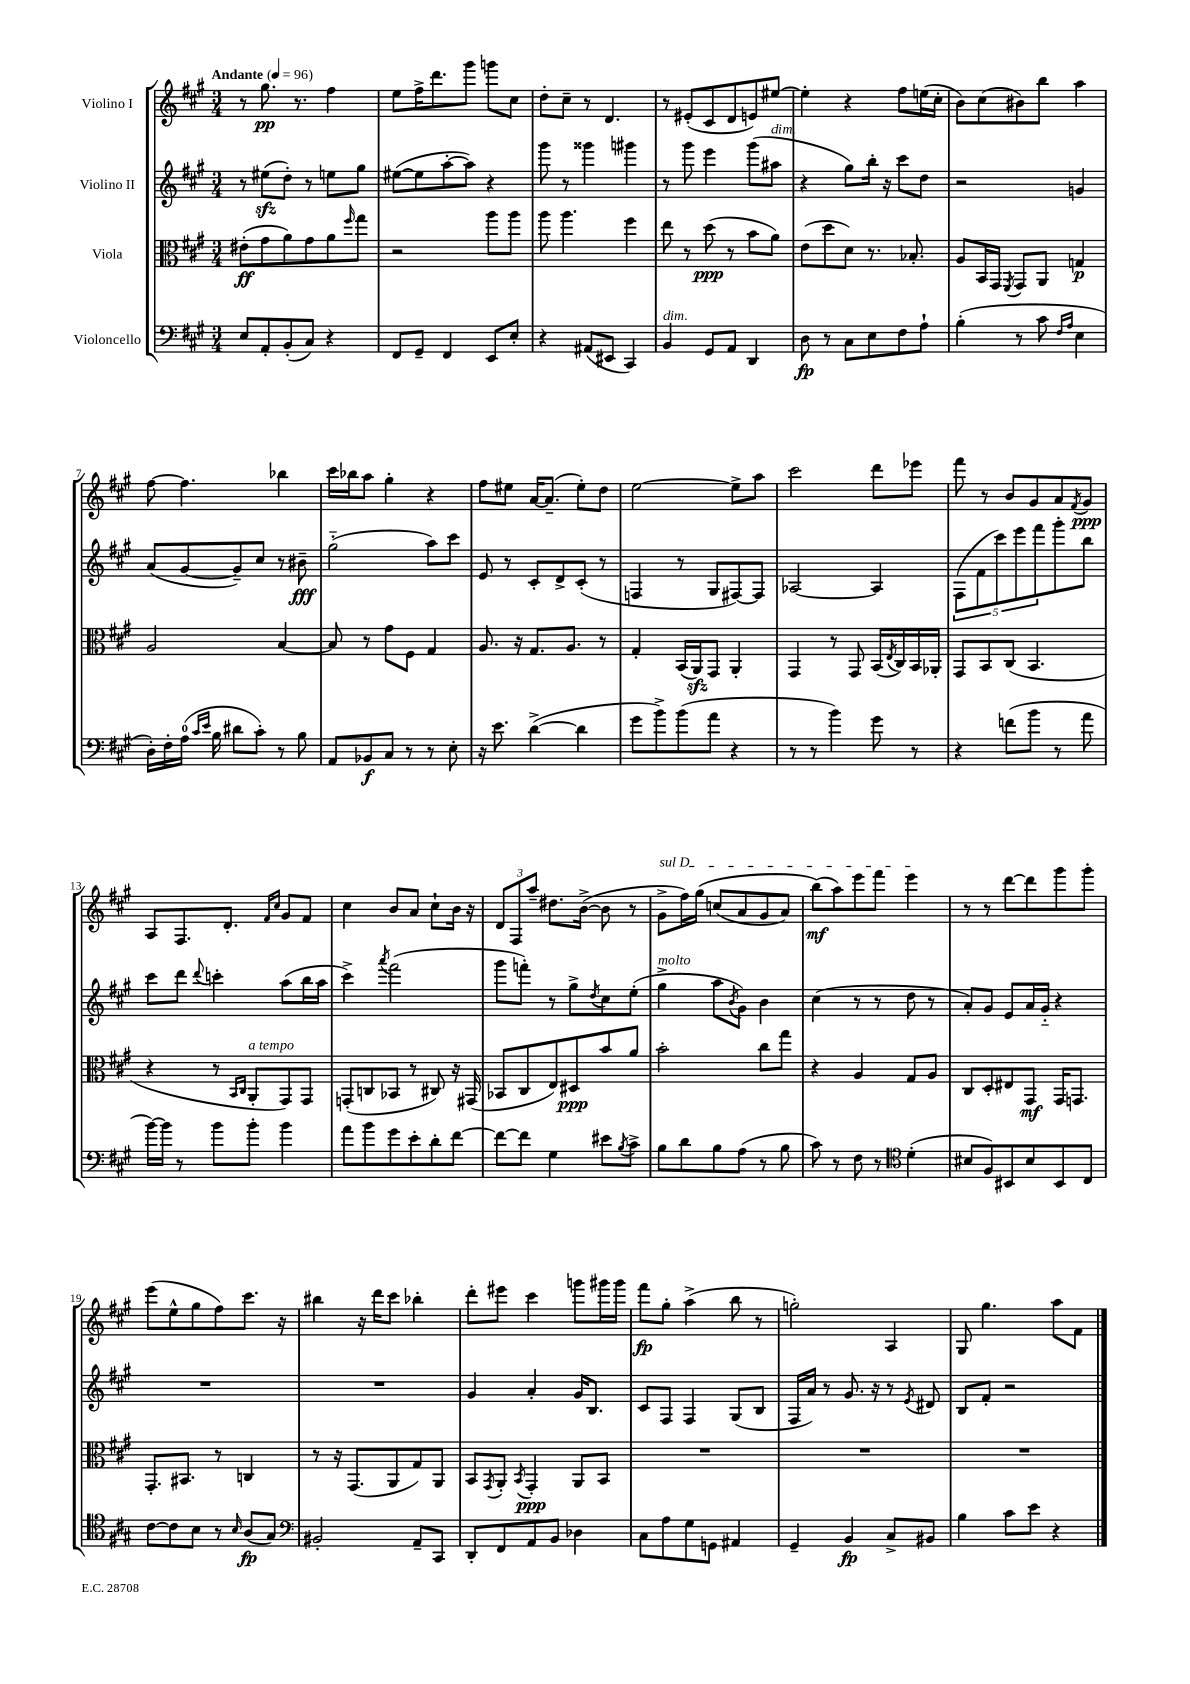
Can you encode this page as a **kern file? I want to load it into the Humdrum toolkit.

**kern	**dynam	**kern	**dynam	**kern	**dynam	**kern	**dynam
*part4	*part4	*part3	*part3	*part2	*part2	*part1	*part1
*staff4	*staff4	*staff3	*staff3	*staff2	*staff2	*staff1	*staff1
*I"Violoncello	*	*I"Viola	*	*I"Violino II	*	*I"Violino I	*
*clefF4	*	*clefC3	*	*clefG2	*	*clefG2	*
*k[f#c#g#]	*	*k[f#c#g#]	*	*k[f#c#g#]	*	*k[f#c#g#]	*
*M3/4	*	*M3/4	*	*M3/4	*	*M3/4	*
*MM96	*	*MM96	*	*MM96	*	*MM96	*
=1	=1	=1	=1	=1	=1	=1	=1
!	!	!	!	!	!	!LO:TX:a:B:t=Andante	!
8E/L	.	(8e#X'\L	ff	8r	.	8r	.
8AA'/	.	8g#\	.	(8ee#Xzz\L	.	8.gg#\	pp
(8BB'/	.	8a\)	.	8dd'\J)	.	.	.
.	.	.	.	.	.	8.r	.
8C#/J)	.	8g#\	.	8r	.	.	.
4r	.	8a\	.	8een\L	.	4ff#\	.
.	.	16qqff#/	.	.	.	.	.
.	.	8gg#\J	.	8gg#\J	.	.	.
=2	=2	=2	=2	=2	=2	=2	=2
8FF#/L	.	2r	.	([8ee#X\L	.	8ee\L	.
8GG#~/J	.	.	.	8ee#\]	.	16ff#^\K	.
.	.	.	.	.	.	8.ddd\	.
4FF#/	.	.	.	[8aa'\	.	.	.
.	.	.	.	8aa\J])	.	8ggg#\J	.
8EE/L	.	8aa\L	.	4r	.	8gggn\L	.
8E'/J	.	8aa\J	.	.	.	8cc#\J	.
=3	=3	=3	=3	=3	=3	=3	=3
4r	.	8aa\	.	8ggg#\	.	8dd'\L	.
.	.	4.aa\	.	8r	.	8cc#~\J	.
(8AA#X/L	.	.	.	4ggg##X\	.	8r	.
8EE#X/J	.	.	.	.	.	4.d/	.
4CC#/)	.	4ff#\	.	4ggg#X\	.	.	.
=4	=4	=4	=4	=4	=4	=4	=4
!LO:TX:a:i:t=dim.	!	!	!	!	!	!	!
4BB/	.	8ee\	.	8r	.	8r	.
.	.	8r	.	8ggg#\	.	(8e#X'/L	.
8GG#/L	.	(8dd\	ppp	4eee\	.	8c#/	.
8AA/J	.	8r	.	.	.	8d/	.
4DD/	.	8b\L	.	(8ggg#\L	.	8en/)	.
!	!	!	!	!LO:TX:a:i:t=dim.	!	!	!
.	.	8a\J)	.	8aa#X\J	.	[8ee#X/J	.
=5	=5	=5	=5	=5	=5	=5	=5
8D\	fp	(8e\L	.	4r	.	4ee#'\]	.
8r	.	8dd\	.	.	.	.	.
8C#\L	.	8d\J)	.	8gg#\L)	.	4r	.
8E\	.	8.r	.	16bb'\Jk	.	.	.
.	.	.	.	16r	.	.	.
8F#\	.	.	.	8ccc#\L	.	8ff#\L	.
.	.	8.B-X'/	.	.	.	.	.
8A`\J	.	.	.	8dd\J	.	(16een\L	.
.	.	.	.	.	.	16cc#'\JJ	.
=6	=6	=6	=6	=6	=6	=6	=6
(4B'\	.	8A/L	.	2r	.	8b\L)	.
.	.	16BB/L	.	.	.	(8cc#\	.
.	.	16GG#/JJ	.	.	.	.	.
.	.	8qFF#/	.	.	.	.	.
8r	.	8GG#/L	.	.	.	8b#X\)	.
8c#\	.	8AA/J	.	.	.	8bb\J	.
16qqF#/LL	.	.	.	.	.	.	.
16qqA/JJ	.	.	.	.	.	.	.
4E\	.	4Gn/	p	4gn/	.	4aa\	.
!!LO:LB:g=z
=7	=7	=7	=7	=7	=7	=7	=7
16D'\LL)	.	2A/	.	(8a/L	.	[8ff#\	.
16F#'\	.	.	.	.	.	.	.
(16A\JJ	.	.	.	[8g#/	.	4.ff#\]	.
16qqc#/LL	.	.	.	.	.	.	.
16qqe/JJ	.	.	.	.	.	.	.
16B\	.	.	.	.	.	.	.
8d#X\L	.	.	.	8g#~/])	.	.	.
8c#'\J)	.	.	.	8cc#/J	.	.	.
8r	.	[4B/	.	8r	.	4bb-X\	.
8B\	.	.	.	8b#X~\	fff	.	.
=8	=8	=8	=8	=8	=8	=8	=8
8AA/L	.	8B/]	.	(2gg#\	.	16ccc#\LL	.
.	.	.	.	.	.	16bb-X\J	.
8BB-X/	f	8r	.	.	.	8aa\J	.
8C#/J	.	8g#\L	.	.	.	4gg#'\	.
8r	.	8F#\J	.	.	.	.	.
8r	.	4G#/	.	8aa\L)	.	4r	.
8E'\	.	.	.	8ccc#\J	.	.	.
=9	=9	=9	=9	=9	=9	=9	=9
16r	.	8.A/	.	8e/	.	8ff#\L	.
8.e\	.	.	.	.	.	.	.
.	.	.	.	8r	.	8ee#X\J	.
.	.	16r	.	.	.	.	.
([4d^\	.	8.G#/L	.	8c#'/L	.	[16a/KL	.
.	.	.	.	.	.	(8.a~/J]	.
.	.	.	.	8d^/	.	.	.
.	.	8.A/J	.	.	.	.	.
4d\]	.	.	.	(8c#'/J	.	8ee#'\L)	.
.	.	8r	.	8r	.	8dd\J	.
=10	=10	=10	=10	=10	=10	=10	=10
8g#\L	.	4G#'/	.	4Fn/	.	[2ee\	.
8b^\)	.	.	.	.	.	.	.
(8b\	.	(16BB/LL	.	8r	.	.	.
.	.	16AAzz/J)	.	.	.	.	.
8a\J	.	8GG#/J	.	8G#/L	.	.	.
4r	.	4AA'/	.	[8F#X/)	.	8ee^\L]	.
.	.	.	.	8F#/J]	.	8aa\J	.
=11	=11	=11	=11	=11	=11	=11	=11
8r	.	4GG#/	.	[2A-X/	.	2ccc#\	.
8r	.	.	.	.	.	.	.
4b\)	.	8r	.	.	.	.	.
.	.	8GG#/	.	.	.	.	.
8g#\	.	(16BB/LL	.	4A-/]	.	8ddd\L	.
.	.	8qE/	.	.	.	.	.
.	.	16C#/)	.	.	.	.	.
8r	.	16BB/	.	.	.	8eee-X\J	.
.	.	16AA-X'/JJ	.	.	.	.	.
=12	=12	=12	=12	=12	=12	=12	=12
4r	.	8GG#/L	.	(10F#\L	.	8fff#\	.
.	.	.	.	10f#\	.	.	.
.	.	8BB/	.	.	.	8r	.
.	.	.	.	10ccc#\)	.	.	.
(8fn\L	.	(8C#/J	.	.	.	8b/L	.
.	.	.	.	10eee\	.	.	.
8b\J	.	4.BB/	.	.	.	8g#/	.
.	.	.	.	10fff#\	.	.	.
8r	.	.	.	8ggg#'\	.	8a/	.
.	.	.	.	.	.	8qf#/	.
8a\	.	.	.	8bb\J	.	8g#/J	ppp
!!LO:LB:g=z
=13	=13	=13	=13	=13	=13	=13	=13
[16b\LL)	.	4r	.	8ccc#\L	.	8A/L	.
16b\JJ]	.	.	.	.	.	.	.
8r	.	.	.	8ddd\J	.	8.F#/	.
.	.	.	.	8qqddd/	.	.	.
8b\L	.	8r	.	4cccn'\	.	.	.
.	.	.	.	.	.	8.d'/J	.
.	.	16qqBB/LL	.	.	.	.	.
.	.	16qqC#/JJ	.	.	.	.	.
!	!	!LO:TX:a:i:t=a tempo	!	!	!	!	!
8b'\J	.	8AA'/L	.	.	.	.	.
.	.	.	.	.	.	16qqf#/LL	.
.	.	.	.	.	.	16qqcc#/JJ	.
4b\	.	8GG#/)	.	(8aa\L	.	8g#/L	.
.	.	8GG#/J	.	16bb\L	.	8f#/J	.
.	.	.	.	16aa\JJ	.	.	.
=14	=14	=14	=14	=14	=14	=14	=14
8a\L	.	(8GGn'/L	.	4ccc#^\)	.	4cc#\	.
8b\	.	8Cn/	.	.	.	.	.
.	.	.	.	8qaaa/	.	.	.
8g#\	.	8BB-X/J	.	(2fff#\	.	8b/L	.
8e'\	.	8r	.	.	.	8a/J	.
8d'\	.	8C#X/)	.	.	.	8cc#`\L	.
[8f#\J	.	16r	.	.	.	16b\Jk	.
.	.	(16GG#X/	.	.	.	16r	.
=15	=15	=15	=15	=15	=15	=15	=15
8f#\L_	.	8BB-X/L	.	8ggg#\L	.	12d/L	.
.	.	.	.	.	.	12F#/	.
8f#\J]	.	8C#/	.	8fffn'\J)	.	.	.
.	.	.	.	.	.	12aa~/J	.
4G#\	.	8E/)	.	8r	.	8.dd#X\L	.
.	.	8D#X/	ppp	8gg#^\L	.	.	.
.	.	.	.	.	.	([16b^\Jk	.
.	.	.	.	8qdd/	.	.	.
8e#X\L	.	8b/	.	8cc#\	.	8b\]	.
8qB/	.	.	.	.	.	.	.
8c#^\J	.	8a/J	.	(8ee'\J	.	8r	.
=16	=16	=16	=16	=16	=16	=16	=16
!	!	!	!	!	!	!LO:TX:a:i:t=sul D	!
!	!	!	!	!LO:TX:a:i:t=molto	!	!	!
8B\L	.	2b'\	.	4gg#^\	.	8g#^\L	.
8d\	.	.	.	.	.	16ff#\L)	.
.	.	.	.	.	.	(16gg#\JJ	.
8B\	.	.	.	8aa\L	.	(8ccn/L	.
.	.	.	.	8qb/	.	.	.
(8A\J	.	.	.	8g#\J)	.	8a/	.
8r	.	8cc#\L	.	4b\	.	8g#/	.
8B\	.	8gg#\J	.	.	.	8a/J)	.
=17	=17	=17	=17	=17	=17	=17	=17
8c#\)	.	4r	.	(4cc#\	.	(8bb\L)	mf
8r	.	.	.	.	.	8aa\)	.
8F#\	.	4A/	.	8r	.	8eee\	.
8r	.	.	.	8r	.	8fff#\J	.
*clefC4	*	*	*	*	*	*	*
(4d'\	.	8G#/L	.	8dd\	.	4eee\	.
.	.	8A/J	.	8r	.	.	.
=18	=18	=18	=18	=18	=18	=18	=18
8B#X/L	.	8C#/L	.	8a'/L)	.	8r	.
8F#/)	.	8D'/	.	8g#/J	.	8r	.
8BB#X/	.	8E#X/	.	8e/L	.	[8ddd\L	.
8B#/	.	8GG#/J	mf	16a/L	.	8ddd\]	.
.	.	.	.	16g#/JJ	.	.	.
8BB#/	.	16GG#/KL	.	4r	.	8ggg#\	.
.	.	8.GGn/J	.	.	.	.	.
8C#/J	.	.	.	.	.	8ggg#'\J	.
!!LO:LB:g=z
=19	=19	=19	=19	=19	=19	=19	=19
[8c#\L	.	8.GG#'/L	.	2.r	.	(8eee\L	.
8c#\]	.	.	.	.	.	8ee^^\	.
.	.	8.BB#X/J	.	.	.	.	.
8B\J	.	.	.	.	.	8gg#\	.
8r	.	8r	.	.	.	8ff#\)	.
16qqB/	.	.	.	.	.	.	.
(8A/L	fp	4Cn/	.	.	.	8.ccc#\J	.
8G#/J)	.	.	.	.	.	.	.
.	.	.	.	.	.	16r	.
=20	=20	=20	=20	=20	=20	=20	=20
*clefF4	*	*	*	*	*	*	*
2BB#X'/	.	8r	.	2.r	.	4bb#X\	.
.	.	16r	.	.	.	.	.
.	.	(8.GG#/L	.	.	.	.	.
.	.	.	.	.	.	16r	.
.	.	.	.	.	.	16ddd\KL	.
.	.	8AA/	.	.	.	8ccc#\J	.
8AA~/L	.	8G#/)	.	.	.	4bb-X'\	.
8CC#/J	.	8AA/J	.	.	.	.	.
=21	=21	=21	=21	=21	=21	=21	=21
8DD'/L	.	8BB/L	.	4g#/	.	8ddd'\L	.
.	.	8qGG#/	.	.	.	.	.
8FF#/	.	8AA'/J	.	.	.	8eee#X\J	.
.	.	8qBB/	.	.	.	.	.
8AA/	.	4GG#'/	ppp	4a'/	.	4ccc#\	.
8BB/J	.	.	.	.	.	.	.
4D-X\	.	8AA/L	.	16g#/KL	.	8gggn\L	.
.	.	.	.	8.B/J	.	.	.
.	.	8BB/J	.	.	.	16ggg#X\L	.
.	.	.	.	.	.	16ggg#\JJ	.
=22	=22	=22	=22	=22	=22	=22	=22
8C#\L	.	2.r	.	8c#/L	.	8fff#\L	fp
8A\	.	.	.	8F#/J	.	8gg#'\J	.
8G#\	.	.	.	4F#/	.	(4aa^\	.
8GGn\J	.	.	.	.	.	.	.
4AA#X/	.	.	.	(8G#/L	.	8bb\	.
.	.	.	.	8B/J	.	8r	.
=23	=23	=23	=23	=23	=23	=23	=23
4GG#~/	.	2.r	.	16F#/LL	.	2ggn'\)	.
.	.	.	.	16a/JJ)	.	.	.
.	.	.	.	8r	.	.	.
4BB/	fp	.	.	8.g#/	.	.	.
.	.	.	.	16r	.	.	.
8C#^/L	.	.	.	8r	.	4A/	.
.	.	.	.	8qe/	.	.	.
8BB#X/J	.	.	.	8d#X/	.	.	.
=24	=24	=24	=24	=24	=24	=24	=24
4B\	.	2.r	.	8B/L	.	8G#/	.
.	.	.	.	8f#'/J	.	4.gg#\	.
8c#\L	.	.	.	2r	.	.	.
8e\J	.	.	.	.	.	.	.
4r	.	.	.	.	.	8aa\L	.
.	.	.	.	.	.	8f#\J	.
==	==	==	==	==	==	==	==
*-	*-	*-	*-	*-	*-	*-	*-
